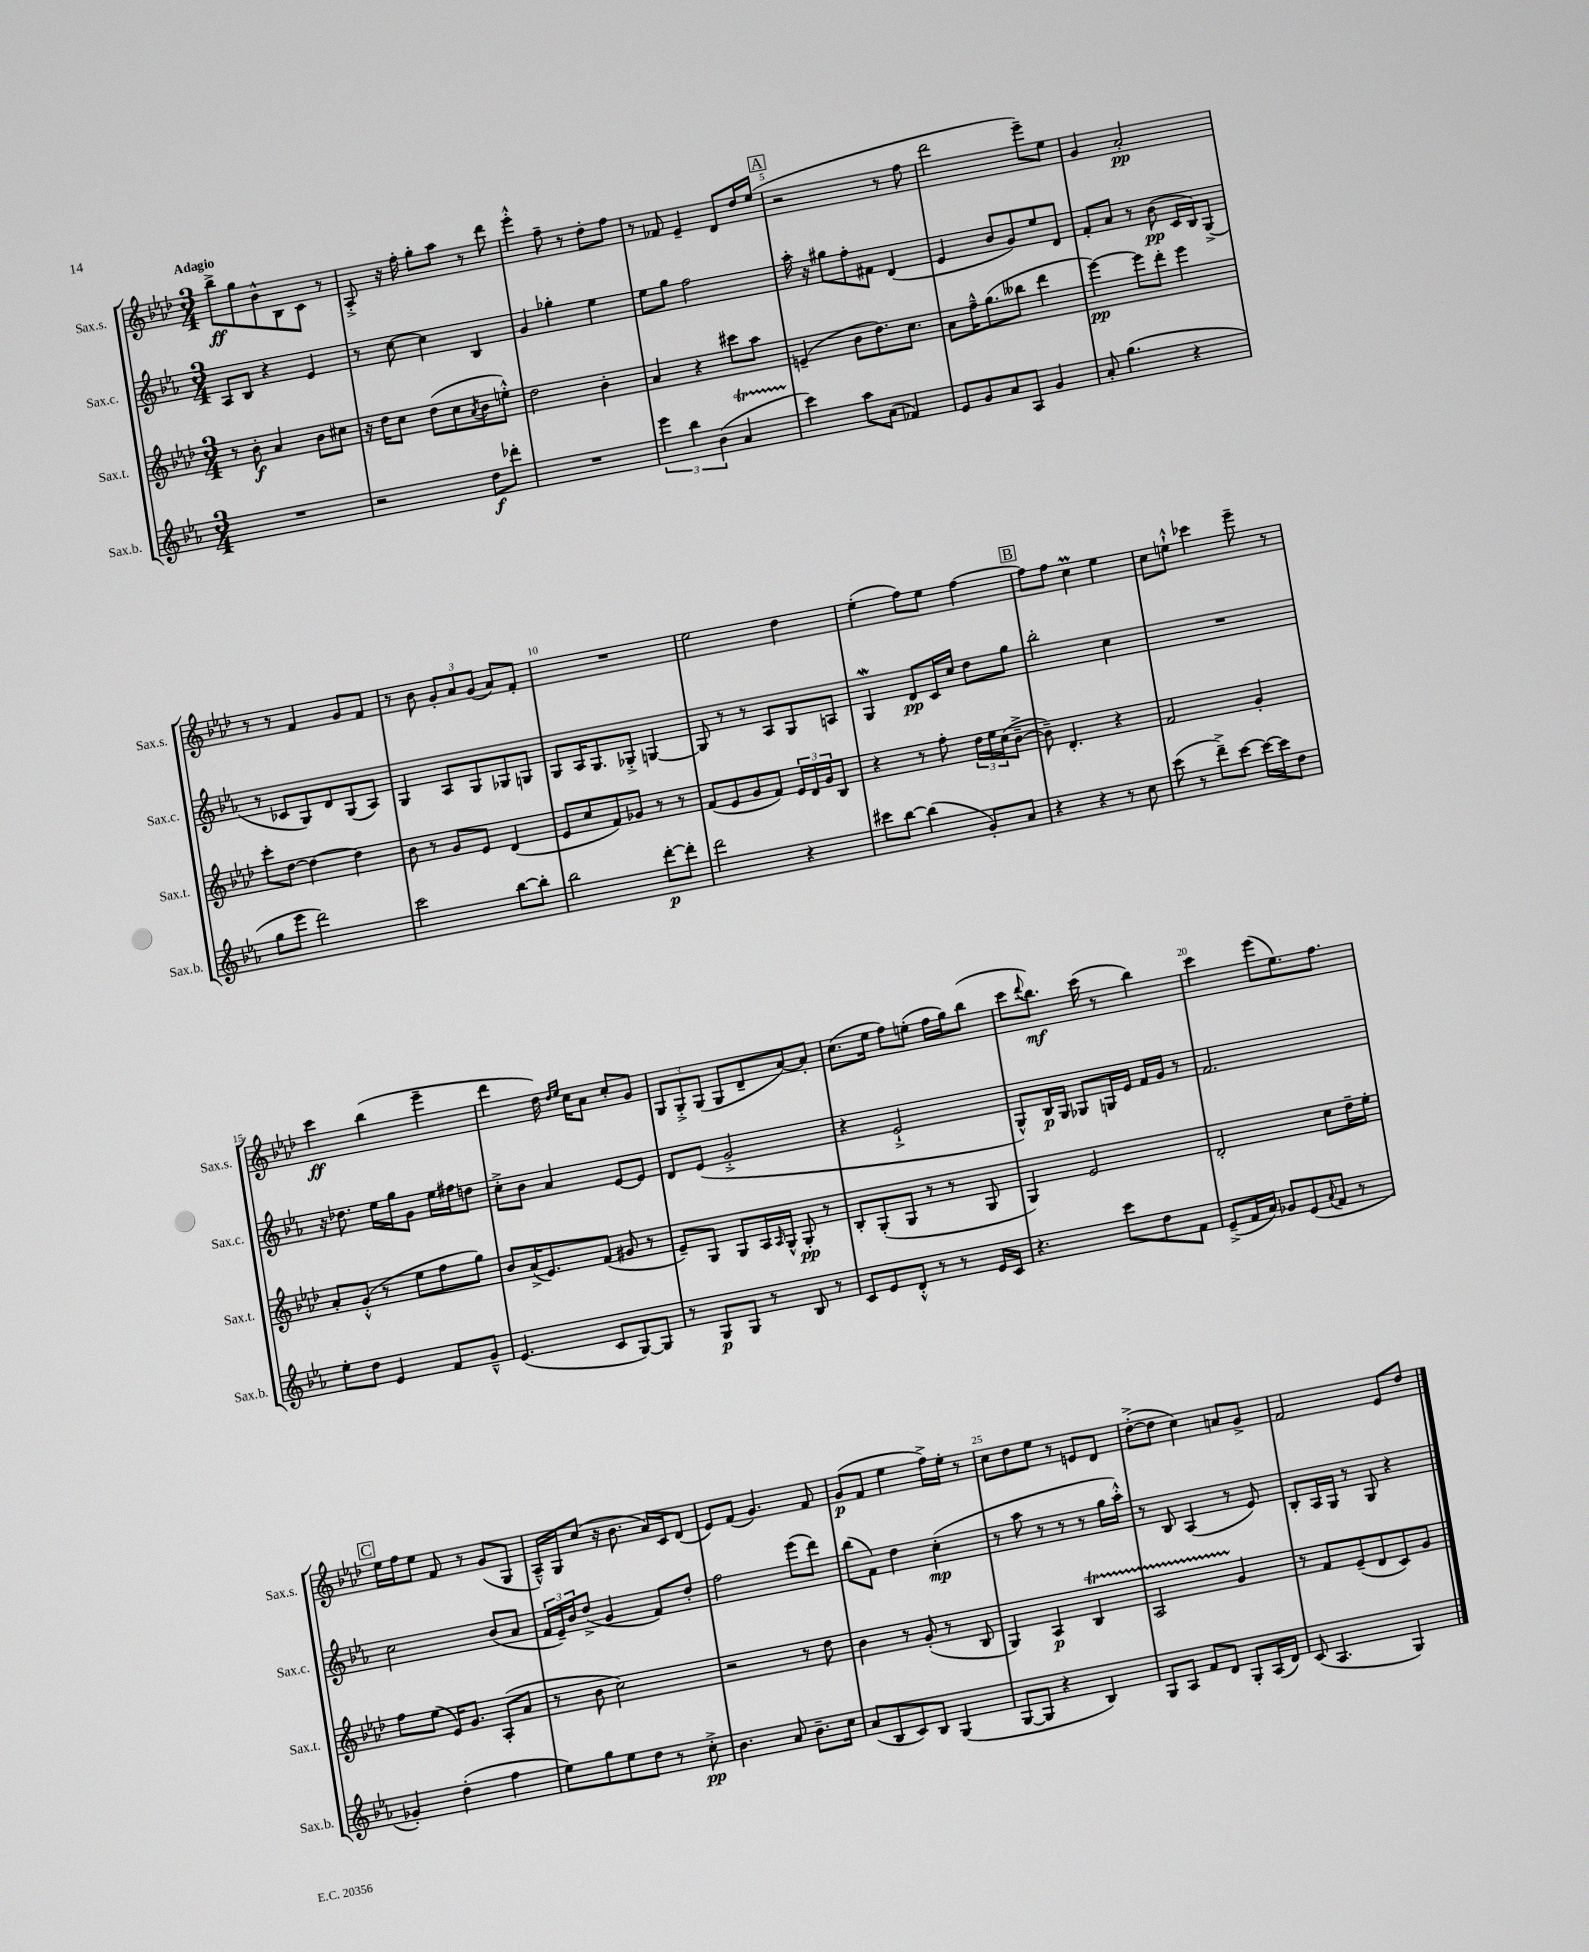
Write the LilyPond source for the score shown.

<<
\new StaffGroup <<
\new Staff = "s0" \with { instrumentName = "Sax.s." shortInstrumentName = "Sax.s." } {
    \clef treble \key aes \major \numericTimeSignature \time 3/4 \tempo "Adagio"
    bes''8->\ff g''8 bes'8-^ bes8 c'8 r8 |
    aes8-.-> r16 f''16-. g''8-. aes''8 r8 des'''8 |
    ees'''4-.-^ f''8-- r8 des''8-. f''8 |
    r8 fes'8 ees'4-- des'8 des''16 ees''16( |
    \mark \markup { \box "A" } r2 r8 f''8 |
    des'''2 ees'''8--) ees''8 |
    g'4 aes'2-.\pp |
    r8 r8 f'4 g'8 f'8 |
    r8 bes'8 \tuplet 3/2 { g'8-. aes'8 g'8( } aes'8) f'8-. |
    R2. |
    ees''2 des''4 |
    ees''4-.( f''8) ees''8 f''4~ |
    \mark \markup { \box "B" } f''8 f''8 c''4\prall ees''4 |
    c''8 e''8-!-^ ces'''4 ees'''8-- r8 |
    c'''4\ff bes''4( ees'''4-- |
    des'''4 des''16) \grace { des''16 ees''16 } c''16 aes'8 c''8-. g'8 |
    \tuplet 3/2 { g8 g8-.-> g8( } g8 des'8-- aes'8~) aes'8-. |
    c''8.( ees''16 f''8) e''8-.( f''16 g''16) bes''8( |
    c'''8 \appoggiatura { des'''8 } bes''8.\mf) c'''16( r8 bes''4) |
    c'''4 ees'''8( ees''8.) f''8. |
    \mark \markup { \box "C" } ees''16 f''16 ees''8 f'8 r8 g'8( g8 |
    aes16---^) g16 c''8( r16 bes'8. aes'16) c'16 des'8( |
    ees'8) f'8( g'4.) f'8 |
    g'8\p( f'8 ees''4 f''16->) ees''16-. r8 |
    c''8 des''8 ees''8 r8 e'8 des'8 |
    des''8~-.->( des''8 c''4) a'8 g'8-> |
    f'2 ees'8 des''8 \bar "|." |
}
\new Staff = "s1" \with { instrumentName = "Sax.c." shortInstrumentName = "Sax.c." } {
    \clef treble \key ees \major \numericTimeSignature \time 3/4
    aes8 bes8 r4 ees'4 |
    r8 c''8~ c''4 bes4 |
    g'4 ges''4-. ees''4 |
    ees''8 g''8 f''2 |
    \mark \markup { \box "A" } aes''16-. r16 gis''8 f''8-. fis'8 d'4( |
    ees'4 bes'8 g'8) ees''8 d'8 |
    f'8-. aes'8 r8 bes'8\pp( c'16 bes16) g8->( |
    r8 ces'8 g8) d'8 g8( aes8) |
    g4 aes8 g8 ges8 g8 |
    g8 aes16 g8. ges8-.-> g4~ |
    g8 r8 r8 aes8 g8 a8 |
    g4\mordent d'8\pp c'16 c''16 d''8 g''8 |
    \mark \markup { \box "B" } bes''2-. c''4 |
    R2. |
    r16 des''8. ees''16 g''16 g'8 ees''16 fis''16 d''8 |
    c''8-.-> bes'8 aes'4 ees'8~ ees'8 |
    d'8 ees'8( g'2-.-> |
    r4 ees'2-!-> |
    g8-^) bes16\p g16 ges8 g16 ees'16 f'16 g'16 r8 |
    f'2. |
    \mark \markup { \box "C" } c''2 bes'8( aes'8 |
    \tuplet 3/2 { f'16 ees'16--) bes'16 } d''8->( g'4 f'8) d''8-. |
    f''2 ees'''8( d'''8) |
    bes''8( f'8) d''4 c''4-.\mp( |
    r8 aes''8 r8 r8 r8 g''16 aes''16-.-^) |
    r8 bes8 aes4( r8 ees'8) |
    bes8-. aes16 g16 r8 g8 r4 \bar "|." |
}
\new Staff = "s2" \with { instrumentName = "Sax.t." shortInstrumentName = "Sax.t." } {
    \clef treble \key aes \major \numericTimeSignature \time 3/4
    r8 bes'8-.\f aes'4 bes'8 cis''8 |
    r16 des''16 c''8 des''8( c''8 \acciaccatura { aes'8 } bes'8 e''8-.-^) |
    des''2 bes'4-. |
    aes'4 r4 cis'''8 aes''8 |
    \mark \markup { \box "A" } e'4--( bes'8 des''8.) c''8. |
    aes'8 f''16---^ g''8.( beses''8 des'''4 |
    ees'''4~\pp) ees'''8 des'''8-. ees'''4 |
    c'''8-. des''8~ des''4~ des''4 |
    bes'8 r8 g'8 ees'8 des'4( |
    ees'8 c''8 f'8) ges'8 r8 r8 |
    f'8( ees'8 g'8 f'8) \tuplet 3/2 { ees'16 des'16 g'16 } bes8 |
    r4 r8 f''8-. \tuplet 3/2 { des''16 ees''16 c''16( } bes'8~---> |
    \mark \markup { \box "B" } bes'8--) des'4.-. r4 |
    f'2 g'4-. |
    aes'8-. g'8-.-^( r8 ees''8 f''8 g''8) |
    bes'8 aes'16->( ees'8.) f'8( gis'8 r8 |
    ees'8--) g8 g8 aes16 \grace { aes16 } g16-^ g8-.\pp r8 |
    bes8-. g8-.( g8 r8 r8 g8 |
    g4) ees'2 |
    des'2-. c''8 des''16-- ees''16-. |
    \mark \markup { \box "C" } f''8 ees''8( ees'16) g'8. aes8-.( aes'8 |
    r8 bes'8 c''2) |
    r2 r8 des''8 |
    bes'4 r8 g'8-.( r8 bes8 |
    g4) aes4\p bes4\startTrillSpan |
    aes2 g'4\stopTrillSpan |
    r8 f'8 ees'8--( des'8 c'8) g'8 \bar "|." |
}
\new Staff = "s3" \with { instrumentName = "Sax.b." shortInstrumentName = "Sax.b." } {
    \clef treble \key ees \major \numericTimeSignature \time 3/4
    R2. |
    r2 d''8\f des'''8-. |
    R2. |
    \tuplet 3/2 { ees'''4 bes''4 bes'4( } aes'4\startTrillSpan |
    \mark \markup { \box "A" } c'''4\stopTrillSpan) aes''8 aes'8( fes'4) |
    ees'8 g'8 aes'8 aes8 g'4 |
    aes'8-. g''4.( r4 |
    g''8 ees'''8 d'''2) |
    c'''2 bes''8~ bes''8-. |
    bes''2 d'''8~-.\p d'''8-. |
    d'''2 r4 |
    cis'''8 bes''8~ bes''4( g'8-.) aes'8 |
    \mark \markup { \box "B" } r4 r4 r8 c''8 |
    c'''8( r8 d'''8--->) c'''8~ c'''16~ c'''16 d''8 |
    ees''8-. d''8 ees'4 f'8 g'8---^ |
    ees'4.( c'8 g8~) g8 |
    r8 g8\p g8 r8 bes8 r8 |
    c'8 ees'8 d'8-.-^ r8 r8 ees'16 c'16 |
    r4. c'''8 d''8 f'8 |
    ees'8--->( f'16 aes'16) ges'8 ees'8( \appoggiatura { aes'8 } f'8 r8 |
    \mark \markup { \box "C" } ges'4-.) d''4-.( f''4 |
    ees''8) g''8 ees''8 d''8 r8 c''8-.->\pp |
    bes'4. aes'8 bes'8.-- c''16 |
    aes'8( bes8 c'8) bes8 g4( |
    g8~ g8 r4 bes4) |
    g8 aes8 f'8 d'8 g8-. aes16( d'16) |
    c'8( aes4. g4) \bar "|." |
}
>>
>>
\layout { \context { \Score \override BarNumber.break-visibility = ##(#f #t #t) barNumberVisibility = #(every-nth-bar-number-visible 5) } }
